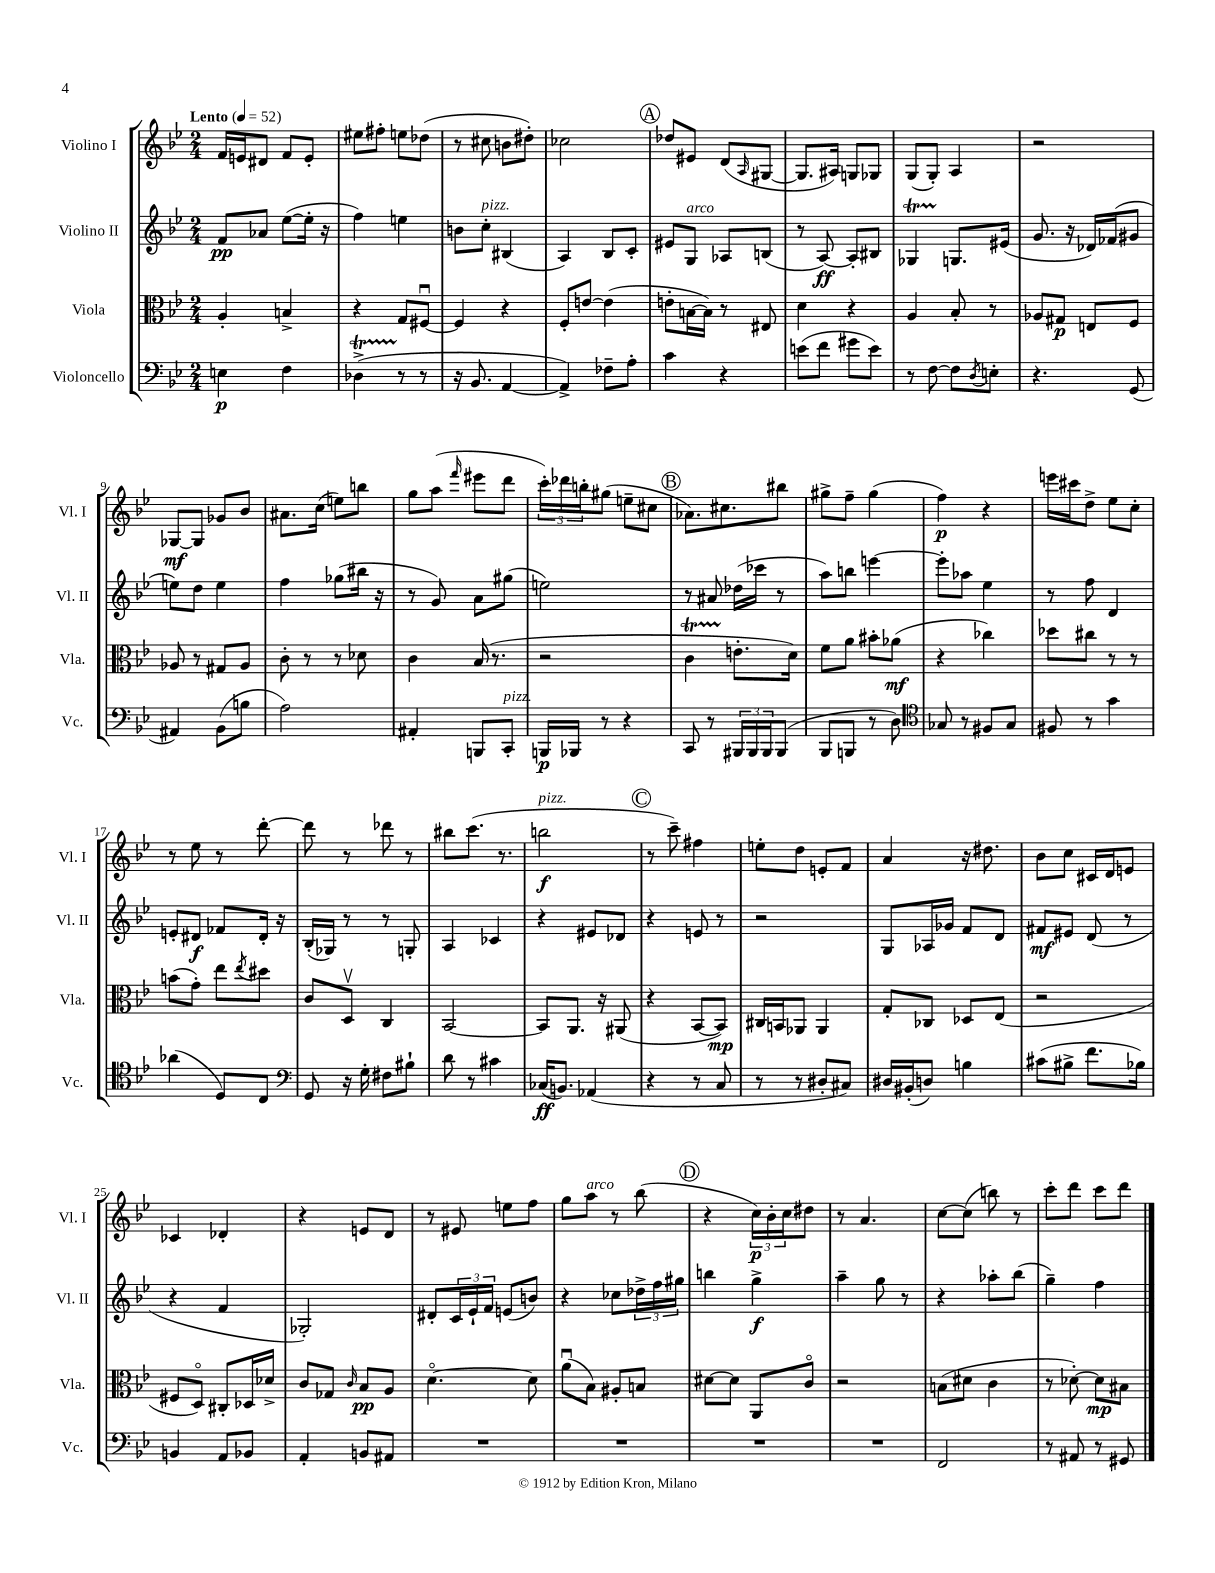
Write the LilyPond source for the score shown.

<<
\new StaffGroup <<
\new Staff = "s0" \with { instrumentName = "Violino I" shortInstrumentName = "Vl. I" } {
    \clef treble \key bes \major \numericTimeSignature \time 2/4 \tempo "Lento" 4 = 52
    f'16 e'16 dis'8 f'8 e'8-. |
    eis''8 fis''8-. e''8 des''8( |
    r8 cis''8 b'8 dis''8-.) |
    ces''2 |
    \mark \markup { \circle "A" } des''8 eis'8 d'8( \grace { a16 } gis8~ |
    gis8. ais16) g8 ges8 |
    g8( g8-.) a4 |
    r2 |
    ges8~\mf ges8 ges'8 bes'8 |
    ais'8. c''16( e''8) b''8 |
    g''8 a''8( \grace { f'''16 } eis'''8 d'''8 |
    \tuplet 3/2 { c'''16-.) des'''16 b''16-. } gis''8( e''8-- cis''8 |
    \mark \markup { \circle "B" } aes'8.) cis''8. bis''8 |
    gis''8-> f''8-- gis''4( |
    f''4\p) r4 |
    e'''16 cis'''16 d''8-> ees''8 c''8-. |
    r8 ees''8 r8 d'''8~-. |
    d'''8 r8 des'''8 r8 |
    bis''8 c'''8.( r8. |
    b''2\f^\markup { \italic "pizz." } |
    \mark \markup { \circle "C" } r8 c'''8--) fis''4 |
    e''8-. d''8 e'8-. f'8 |
    a'4 r16 dis''8. |
    bes'8 c''8 cis'16 d'16 e'8 |
    ces'4 des'4-. |
    r4 e'8 d'8 |
    r8 eis'8 e''8 f''8 |
    g''8 a''8^\markup { \italic "arco" } r8 bes''8( |
    \mark \markup { \circle "D" } r4 \tuplet 3/2 { c''16\p) bes'16-. c''16 } dis''8 |
    r8 a'4. |
    c''8~ c''8( b''8) r8 |
    c'''8-. d'''8 c'''8 d'''8 \bar "|." |
}
\new Staff = "s1" \with { instrumentName = "Violino II" shortInstrumentName = "Vl. II" } {
    \clef treble \key bes \major \numericTimeSignature \time 2/4
    f'8\pp aes'8 ees''8~( ees''16-. r16 |
    f''4) e''4 |
    b'8 c''8-.^\markup { \italic "pizz." } bis4( |
    a4) bes8 c'8-. |
    \mark \markup { \circle "A" } eis'8 g8^\markup { \italic "arco" } aes8 b8( |
    r8 a8~\ff) a8-. bis8 |
    ges4\startTrillSpan g8.\stopTrillSpan eis'16( |
    g'8. r16 des'16) fes'16( gis'8 |
    e''8) d''8 e''4 |
    f''4 ges''8( bis''16 r16 |
    r8 g'8) a'8 gis''8( |
    e''2) |
    \mark \markup { \circle "B" } r8 ais'8 des''16( ces'''16 r8 |
    a''8) b''8 e'''4~ |
    e'''8-. aes''8 ees''4 |
    r8 f''8 d'4 |
    e'8-. dis'8\f fes'8 dis'16-. r16 |
    bes16-.( ges16) r8 r8 g8-. |
    a4 ces'4 |
    r4 eis'8 des'8 |
    \mark \markup { \circle "C" } r4 e'8 r8 |
    r2 |
    g8 aes16 ges'16 f'8 d'8 |
    fis'8\mf eis'8 d'8( r8 |
    r4 f'4 |
    ges2-.) |
    dis'8-. \tuplet 3/2 { c'16 ees'16-! f'16 } e'8( b'8) |
    r4 ces''8 \tuplet 3/2 { des''16-> f''16 gis''16 } |
    \mark \markup { \circle "D" } b''4 g''4->\f |
    a''4-- g''8 r8 |
    r4 aes''8-. bes''8( |
    g''4--) f''4 \bar "|." |
}
\new Staff = "s2" \with { instrumentName = "Viola" shortInstrumentName = "Vla." } {
    \clef alto \key bes \major \numericTimeSignature \time 2/4
    a4-. b4-> |
    r4 g8 fis8~\downbow |
    fis4 r4 |
    f8-. e'8~ e'4( |
    \mark \markup { \circle "A" } e'8-. b16~ b16) r8 eis8 |
    d'4 r4 |
    a4 bes8-. r8 |
    aes8 gis8\p e8 f8 |
    aes8 r8 gis8 aes8 |
    c'8-. r8 r8 des'8 |
    c'4 bes16( r8. |
    r2 |
    \mark \markup { \circle "B" } c'4\startTrillSpan e'8.-.\stopTrillSpan d'16) |
    f'8 a'8 bis'8-. aes'8\mf( |
    r4 ces''4) |
    des''8 cis''8 r8 r8 |
    b'8( g'8-.) ees''8 \acciaccatura { ees''8 } dis''8 |
    c'8 d8\upbow c4 |
    bes,2~ |
    bes,8 a,8. r16 ais,8( |
    \mark \markup { \circle "C" } r4 bes,8~ bes,8\mp) |
    cis16 b,16 aes,8 aes,4 |
    g8-. ces8 des8 ees8( |
    r2 |
    fis8 d8\flageolet) cis8-. des16 des'16-> |
    c'8 ges8 \grace { c'16 } bes8\pp a8 |
    d'4.~\flageolet d'8 |
    a'8\downbow( bes8) ais8-. b8 |
    \mark \markup { \circle "D" } dis'8~ dis'8 a,8 c'8\flageolet |
    r2 |
    b8( dis'8 c'4 |
    r8 des'8~-.) des'8\mp bis8 \bar "|." |
}
\new Staff = "s3" \with { instrumentName = "Violoncello" shortInstrumentName = "Vc." } {
    \clef bass \key bes \major \numericTimeSignature \time 2/4
    e4\p f4 |
    des4->\startTrillSpan( r8\stopTrillSpan r8 |
    r16 bes,8. a,4~ |
    a,4->) fes8-- a8-. |
    \mark \markup { \circle "A" } c'4 r4 |
    e'8( f'8 gis'8 e'8) |
    r8 f8~ f8 \acciaccatura { d8 } e8-. |
    r4. g,8( |
    ais,4) bes,8( b8 |
    a2) |
    ais,4-. b,,8 c,8-.^\markup { \italic "pizz." } |
    b,,16\p bes,,16 r8 r4 |
    \mark \markup { \circle "B" } c,8 r8 \tuplet 3/2 { bis,,16 bis,,16 bis,,16 } bis,,8( |
    bes,,8 b,,8 r8 d8) |
    \clef tenor ges8 r8 fis8 ges8 |
    fis8 r8 g'4 |
    aes'4( d8) c8 |
    \clef bass g,8 r16 g16-. fis8 bis8-! |
    d'8 r8 cis'4 |
    ces16\ff( b,8.) aes,4( |
    \mark \markup { \circle "C" } r4 r8 c8 |
    r8 r8 dis8-. cis8) |
    dis16 bis,16-.( d8) b4 |
    cis'8( bis8-> f'8. bes16) |
    b,4 a,8 bes,8 |
    a,4-. b,8 ais,8 |
    R2 |
    R2 |
    \mark \markup { \circle "D" } R2 |
    R2 |
    f,2 |
    r8 ais,8 r8 gis,8 \bar "|." |
}
>>
>>
